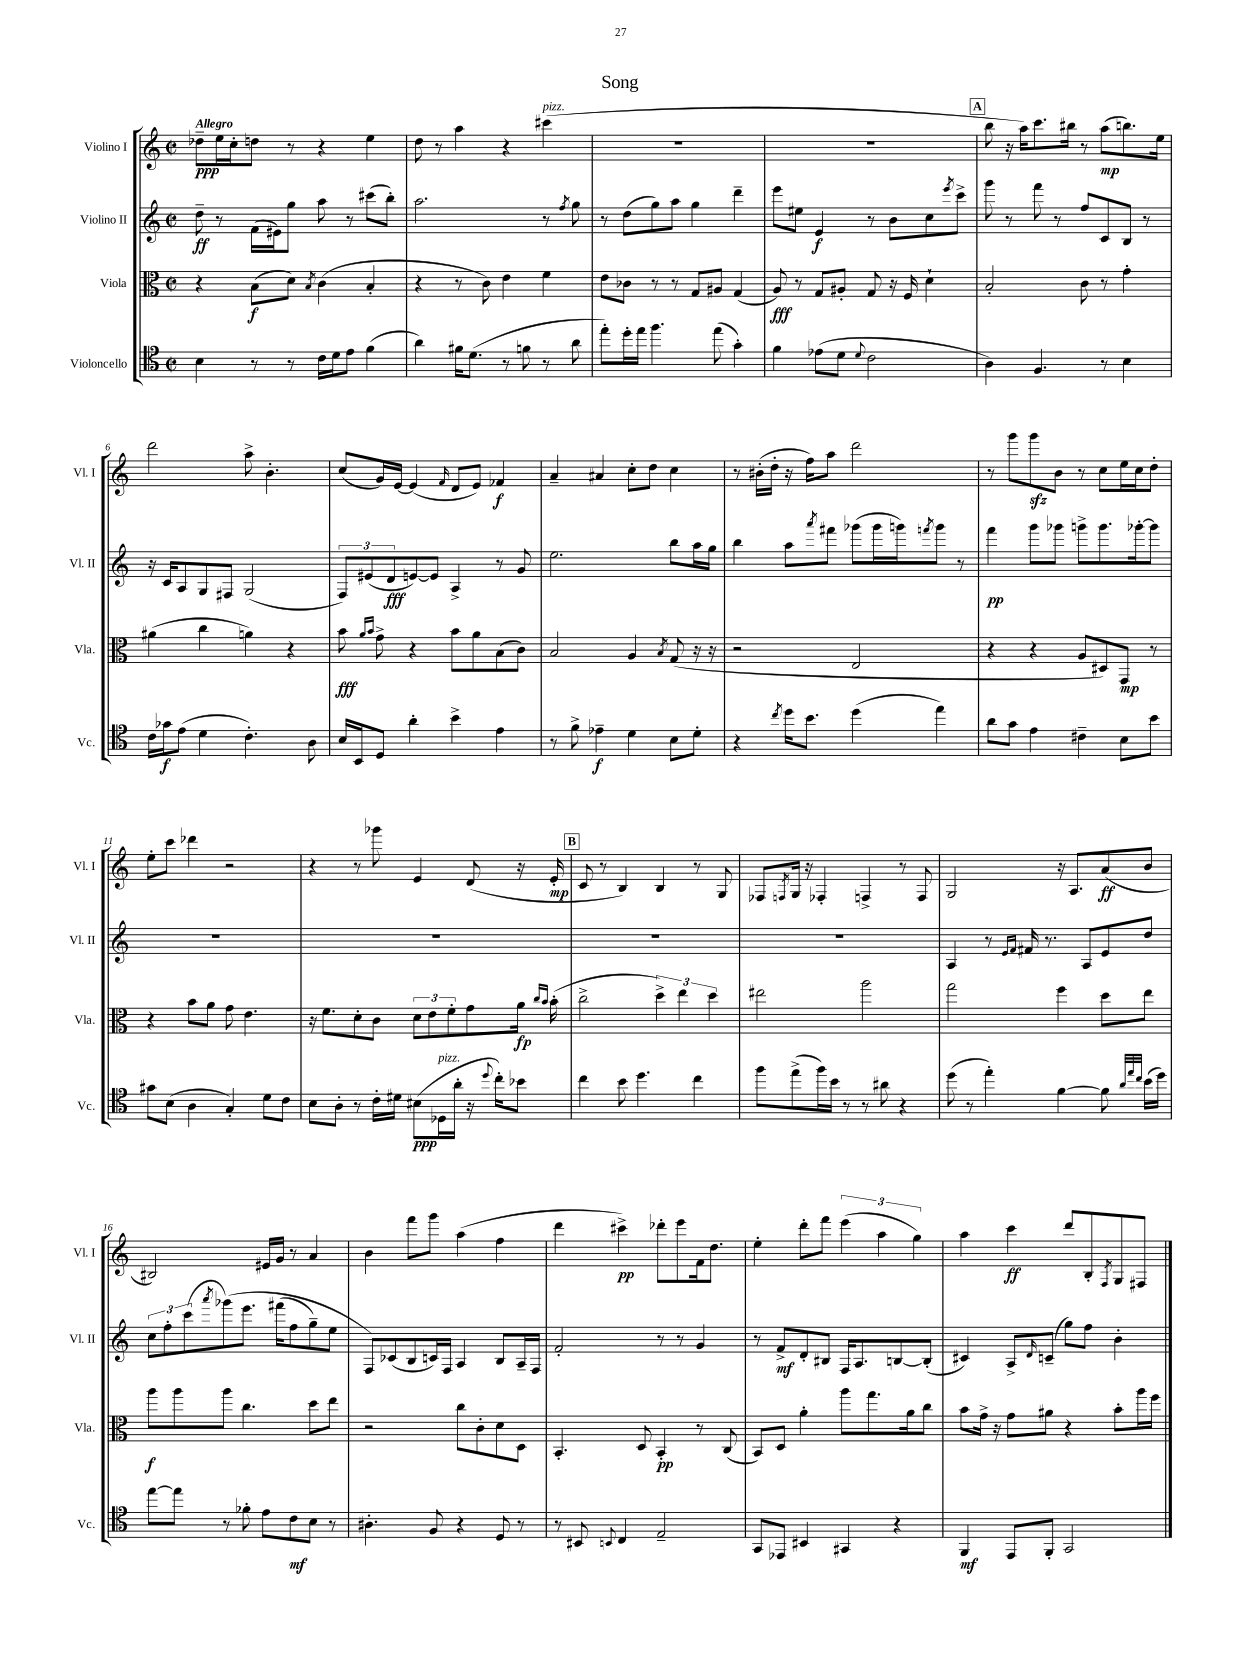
\header { title = "Song" }
<<
\new StaffGroup <<
\new Staff = "s0" \with { instrumentName = "Violino I" shortInstrumentName = "Vl. I" } {
    \clef treble \key c \major \defaultTimeSignature \time 2/2 \tempo "Allegro"
    des''8--\ppp e''16 c''16-. d''8 r8 r4 e''4 |
    d''8 r8 a''4 r4 cis'''4^\markup { \italic "pizz." }( |
    R1 |
    R1 |
    \mark \markup { \box "A" } b''8 r16 a''16) c'''8. bis''16 r8 a''8\mp( b''8.) e''16 |
    d'''2 a''8-> b'4.-. |
    c''8( g'16) e'16~ e'4( \grace { f'16 } d'8 e'8) fes'4\f |
    a'4-- ais'4 c''8-. d''8 c''4 |
    r8 bis'16-.( d''16-. r16 f''16) a''8 d'''2 |
    r8 g'''8 g'''8\sfz b'8 r8 c''8 e''16 c''16 d''8-. |
    e''8-. c'''8 des'''4 r2 |
    r4 r8 ges'''8 e'4 d'8( r16 e'16-.\mp |
    \mark \markup { \box "B" } c'8 r8 b4) b4 r8 g8 |
    fes8 \acciaccatura { f8 } g16 r16 fes4-. f4-> r8 f8 |
    g2 r16 a8. a'8\ff( b'8 |
    bis2) eis'16 g'16 r8 a'4 |
    b'4 f'''8 g'''8 a''4( f''4 |
    d'''4 cis'''4->\pp) des'''8-. e'''8 f'16 d''8. |
    e''4-. d'''8-. f'''8 \tuplet 3/2 { e'''4( a''4 g''4) } |
    a''4 c'''4\ff d'''8 b8-. \acciaccatura { f8 } g8 fis8 \bar "|." |
}
\new Staff = "s1" \with { instrumentName = "Violino II" shortInstrumentName = "Vl. II" } {
    \clef treble \key c \major \defaultTimeSignature \time 2/2
    d''8--\ff r8 f'16( eis'16) g''8 a''8 r8 cis'''8( b''8-.) |
    a''2. r8 \acciaccatura { f''8 } g''8 |
    r8 d''8( g''8) a''8 g''4 d'''4-- |
    e'''8 eis''8 e'4\f r8 b'8 c''8 \acciaccatura { e'''8 } c'''8-> |
    \mark \markup { \box "A" } g'''8 r8 f'''8 r8 f''8 c'8 b8 r8 |
    r16 c'16 a8 g8 fis8 g2( |
    \tuplet 3/2 { f8) eis'8( d'8\fff } e'8~) e'8 a4-> r8 g'8 |
    e''2. b''8 a''16 g''16 |
    b''4 a''8 \acciaccatura { a'''8 } fis'''8 ges'''8( ges'''16 g'''16) \acciaccatura { f'''8 } g'''8 r8 |
    f'''4\pp g'''8 ges'''8 g'''8-> g'''8. ges'''16~-. ges'''8 |
    R1 |
    R1 |
    \mark \markup { \box "B" } R1 |
    R1 |
    a4 r8 \grace { e'16 f'16 } fis'16 r8. a8 e'8 d''8 |
    \tuplet 3/2 { c''8 f''8-. c'''8( } \acciaccatura { a'''8 } ges'''8)\( e'''8. fis'''16( f''8 g''8--) e''8 |
    f8\) ces'8( b8 c'16) f16 a4 b8 a16-- f16 |
    f'2-. r8 r8 g'4 |
    r8 f'8->\mf d'8-. bis8 f16 a8. b8~ b8-.( |
    cis'4) a8-> \grace { d'16 } c'8--( g''8) f''8 b'4-. \bar "|." |
}
\new Staff = "s2" \with { instrumentName = "Viola" shortInstrumentName = "Vla." } {
    \clef alto \key c \major \defaultTimeSignature \time 2/2
    r4 b8\f( d'8) \acciaccatura { b8 } c'4( b4-. |
    r4 r8 c'8) e'4 f'4 |
    e'8 ces'8 r8 r8 g8 ais8 g4( |
    a8\fff) r8 g8 ais8-. g8 r16 f16 d'4-! |
    \mark \markup { \box "A" } b2-. c'8 r8 g'4-. |
    ais'4( c''4 a'4) r4 |
    b'8\fff \grace { a'16 b'16 } g'8-> r4 b'8 a'8 b8( c'8) |
    b2 a4 \acciaccatura { b8 } g8( r16 r16 |
    r2 e2 |
    r4 r4 a8 dis8) g,8\mp r8 |
    r4 b'8 a'8 g'8 e'4. |
    r16 f'8. d'8-. c'8 \tuplet 3/2 { d'8 e'8 f'8-. } g'8 a'16\fp \grace { c''16 b'16 } b'16-.( |
    \mark \markup { \box "B" } c''2-> \tuplet 3/2 { d''4->) e''4 d''4 } |
    eis''2 a''2 |
    g''2 f''4 d''8 e''8 |
    a''8\f a''8 a''8 c''4. d''8 e''8 |
    r2 c''8 c'8-. d'8 d8 |
    b,4.-. d8 b,4-.\pp r8 c8( |
    b,8) d8 a'4-. a''8 g''8. a'16 c''8 |
    b'8 g'16-> r16 g'8 ais'8 r4 b'8-. a''16 f''16 \bar "|." |
}
\new Staff = "s3" \with { instrumentName = "Violoncello" shortInstrumentName = "Vc." } {
    \clef tenor \key c \major \defaultTimeSignature \time 2/2
    b4 r8 r8 c'16 d'16 e'8 f'4( |
    a'4) fis'16 d'8.( r8 f'8 r8 a'8 |
    e''8-.) d''16-. e''16 f''4. e''8( g'4-.) |
    f'4 ees'8( d'8 \appoggiatura { d'8 } c'2 |
    \mark \markup { \box "A" } a4) f4. r8 b4 |
    c'16 ges'16\f e'8( d'4 c'4.-.) a8 |
    b16 b,16 d8 a'4-. b'4-> e'4 |
    r8 f'8-> ees'4--\f d'4 b8 d'8-. |
    r4 \acciaccatura { c''8 } d''16 b'8. d''4( e''4) |
    a'8 g'8 e'4 cis'4-- b8 b'8 |
    gis'8 b8( a4 g4-.) d'8 c'8 |
    b8 a8-. r8 c'16-. dis'16 bis8\ppp( des16^\markup { \italic "pizz." } a'16-. r16 \appoggiatura { d''8 } c''16-.) bes'8 |
    \mark \markup { \box "B" } c''4 b'8 d''4. c''4 |
    f''8 e''8->( f''16) b'16 r8 r8 ais'8 r4 |
    d''8( r8 e''4-.) f'4~ f'8 \grace { a'32 e''32 c''32 } b'16( d''16) |
    e''8~ e''8 r8 fes'8-. e'8 c'8\mf b8 r8 |
    ais4.-. f8 r4 d8 r8 |
    r8 bis,8 \appoggiatura { b,8 } c4 e2-- |
    g,8 ees,8 bis,4 gis,4 r4 |
    f,4\mf e,8 f,8-. g,2 \bar "|." |
}
>>
>>
